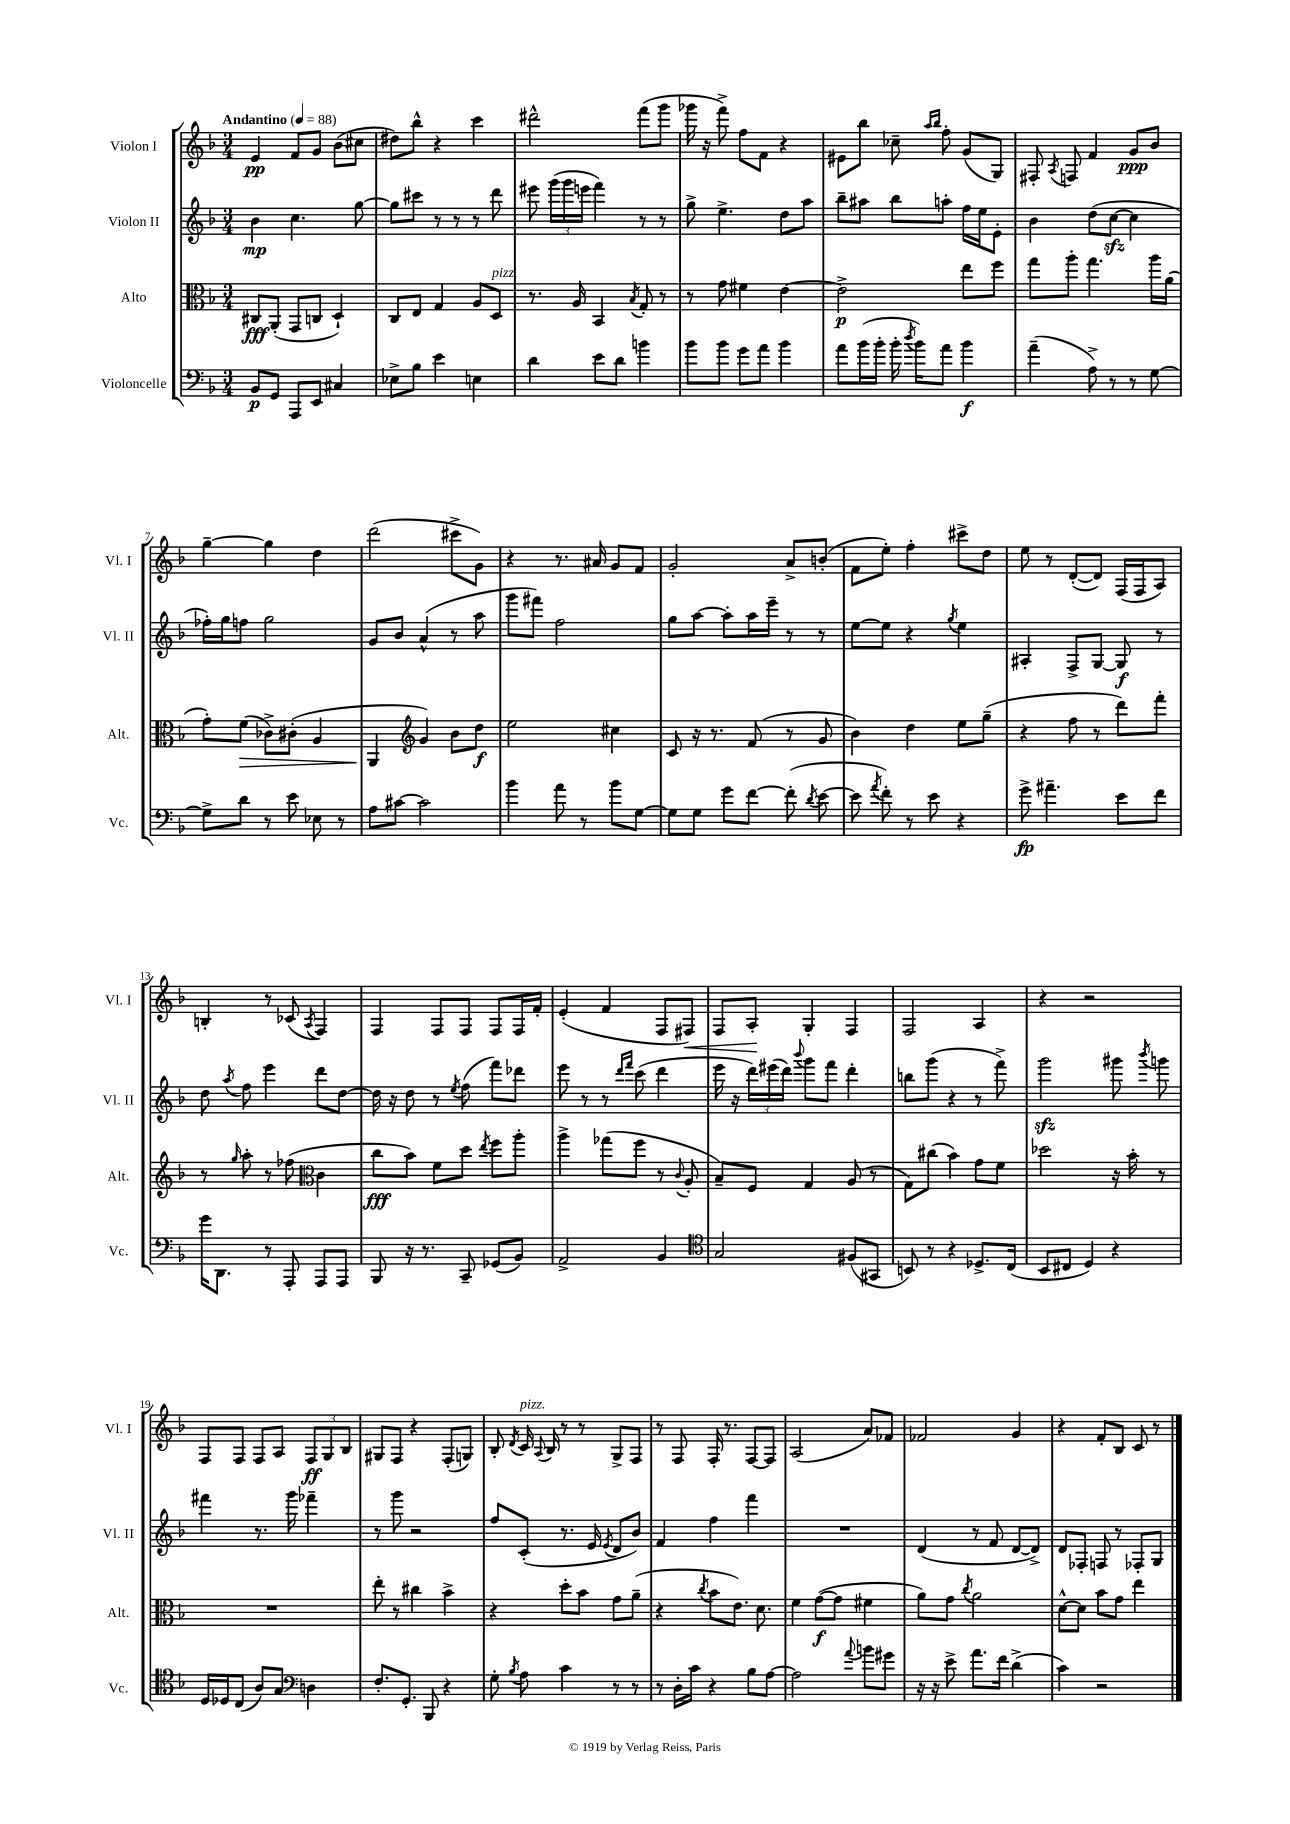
<<
\new StaffGroup <<
\new Staff = "s0" \with { instrumentName = "Violon I" shortInstrumentName = "Vl. I" } {
    \clef treble \key f \major \numericTimeSignature \time 3/4 \tempo "Andantino" 4 = 88
    \autoBeamOff e'4\pp f'8[ g'8] bes'8[( cis''8] |
    dis''8[) bes''8]-^ r4 c'''4 |
    dis'''2-^ f'''8[( g'''8] |
    ges'''16 r16 f'''8->) f''8[ f'8] r4 |
    eis'8[ bes''8] ces''8-- \grace { a''16[ bes''16] } f''8-. g'8[( g8]) |
    fis8-. \acciaccatura { a8 } f8 f'4 g'8[\ppp bes'8] |
    g''4~-- g''4 d''4 |
    d'''2( cis'''8[-> g'8]) |
    r4 r8. ais'16 g'8[ f'8] |
    g'2-. a'8[-> b'8]-.( |
    f'8[ e''8]-.) f''4-. cis'''8[-> d''8] |
    e''8 r8 d'8[~-.( d'8]) f16[( f16 a8]) |
    b4-. r8 ces'8( \acciaccatura { a8 } f4) |
    f4 f8[ f8] f8[ f16 f'16]-. |
    e'4-.( f'4 f8[ fis8]\<) |
    f8[ a8]-.\! g4-. f4 |
    f2 a4 |
    r4 r2 |
    f8[ f8] f8[ a8] \tuplet 3/2 { f8[\ff g8 bes8] } |
    gis8[ f8] r4 f8[-.( g8]) |
    bes8-. \acciaccatura { d'8 } c'16^\markup { \italic "pizz." } \appoggiatura { a8 } bes16 r8 r8 g8[-> f8] |
    r8 f8 f16-. r8. f8[~ f8] |
    a2( a'8[) fes'8] |
    fes'2 g'4 |
    r4 f'8[-. bes8] c'8 r8 \bar "|." |
}
\new Staff = "s1" \with { instrumentName = "Violon II" shortInstrumentName = "Vl. II" } {
    \clef treble \key f \major \numericTimeSignature \time 3/4
    \autoBeamOff bes'4\mp c''4. g''8~ |
    g''8[ cis'''8] r8 r8 r8 d'''8 |
    eis'''8 \tuplet 3/2 { g'''16[( g'''16 e'''16] } f'''4) r8 r8 |
    g''8-> e''4.-> d''8[ a''8] |
    bes''8[-- ais''8] bes''8[ a''8]-. f''16[ e''16 e'8]-. |
    bes'4 d''8[( c''8]~\sfz c''4 |
    fes''16[-.) g''16 f''8] g''2 |
    g'8[ bes'8] a'4-^( r8 a''8 |
    g'''8[ fis'''8]) f''2 |
    g''8[ a''8]~ a''8[-. a''16 e'''16]-- r8 r8 |
    e''8[~ e''8] r4 \acciaccatura { g''8 } e''4 |
    ais4-. f8[-> g8]~ g8\f r8 |
    d''8 \acciaccatura { a''8 } f''8 e'''4 d'''8[ d''8]~ |
    d''16 r16 d''8 r8 \acciaccatura { e''8 } f''8( f'''8[) des'''8] |
    e'''8 r8 r8 \grace { d'''16[ f'''16] } c'''8( d'''4 |
    e'''16 r16 \tuplet 3/2 { d'''16[) eis'''16( d'''16]) } \appoggiatura { bes'''8 } g'''8[ f'''8] d'''4-. |
    b''8[ g'''8]( r4 r8 f'''8->) |
    g'''2\sfz gis'''8 \acciaccatura { bes'''8 } g'''8 |
    fis'''4 r8. g'''16 fes'''4-- |
    r8 g'''8 r2 |
    f''8[ c'8]-.( r8. e'16 \acciaccatura { e'8 } d'8[ bes'8]) |
    f'4 f''4 f'''4 |
    R2. |
    d'4( r8 f'8 d'8[~ d'8]->) |
    d'8[ fes8]-. f8 r8 fes8[-. g8] \bar "|." |
}
\new Staff = "s2" \with { instrumentName = "Alto" shortInstrumentName = "Alt." } {
    \clef alto \key f \major \numericTimeSignature \time 3/4
    \autoBeamOff cis8[\fff a,8]-.( g,8[ c8] d4-!) |
    c8[ e8] g4 a8[ d8]^\markup { \italic "pizz." } |
    r8. a16 bes,4 \acciaccatura { bes8 } g8-. r8 |
    r8 g'8 fis'4 e'4~ |
    e'2->\p e''8[ f''8] |
    g''8[ a''8]-. g''4. a''16[ a'16]( |
    g'8[-.) f'8]\>( ces'8[->) cis'8]-.( a4 |
    a,4\! \clef treble g'4) bes'8[ d''8]\f |
    e''2 cis''4 |
    c'8 r16 r8. f'8( r8 g'8 |
    bes'4) d''4 e''8[ g''8]--( |
    r4 f''8 r8 d'''8[) f'''8]-. |
    r8 \grace { g''16 } a''8-. r8 fes''8( \clef alto c'4 |
    c''8[\fff bes'8]) f'8[ d''8] \acciaccatura { e''8 } f''8[ a''8]-. |
    a''4-> ges''8[( f''8] r8 \appoggiatura { c'8 } a8-. |
    bes8[--) f8] g4 a8( r8 |
    g8[) cis''8]( bes'4) g'8[ f'8] |
    des''2 r16 bes'16-. r8 |
    R2. |
    e''8-. r8 cis''4 bes'4-> |
    r4 d''8[-. bes'8] g'8[ a'8]--( |
    r4 \acciaccatura { c''8 } bes'8[ e'8.]) d'8. |
    f'4 g'8[~\f( g'8] fis'4 |
    a'8[) g'8] \acciaccatura { c''8 } a'2 |
    d'8[~-^ d'8] bes'8[ g'8] e''4 \bar "|." |
}
\new Staff = "s3" \with { instrumentName = "Violoncelle" shortInstrumentName = "Vc." } {
    \clef bass \key f \major \numericTimeSignature \time 3/4
    \autoBeamOff bes,8[\p g,8] a,,8[ e,8] cis4 |
    ees8[-> bes8] e'4 e4 |
    d'4 e'8[ d'8] b'4 |
    bes'8[ bes'8] g'8[ a'8] bes'4 |
    a'8[ bes'16( bes'16]-. bes'16-. \acciaccatura { d''8 } bes'16[) a'8] bes'4\f |
    a'4--( a8->) r8 r8 g8~ |
    g8[-> d'8] r8 e'8 ees8 r8 |
    a8[ cis'8]~ cis'2 |
    bes'4 a'8 r8 bes'8[ g8]~ |
    g8[ g8] g'8[ f'8]~ f'8-.( \acciaccatura { d'8 } e'8~ |
    e'8 \acciaccatura { a'8 } f'8-.) r8 e'8 r4 |
    g'8->\fp ais'4.-- e'8[ f'8] |
    g'16[ d,8.] r8 a,,8-. a,,8[ a,,8] |
    bes,,8 r16 r8. c,8-- ges,8[( bes,8]) |
    a,2-> bes,4 |
    \clef tenor g2 fis8[( gis,8] |
    b,8) r8 r4 des8.[-> c16]( |
    bes,8[ cis8] d4) r4 |
    d16[ des16 c8]( a8[) g8] \clef bass d4 |
    f8.[-. g,8.]-. bes,,8 r4 |
    g8-. \acciaccatura { bes8 } a8 c'4 r8 r8 |
    r8 d16[-. c'16] r4 bes8[ a8]~ |
    a2 \appoggiatura { a'8 } b'8[ gis'8] |
    r16 r16 e'8-> a'8.[ f'16] d'4->( |
    c'4) r2 \bar "|." |
}
>>
>>
